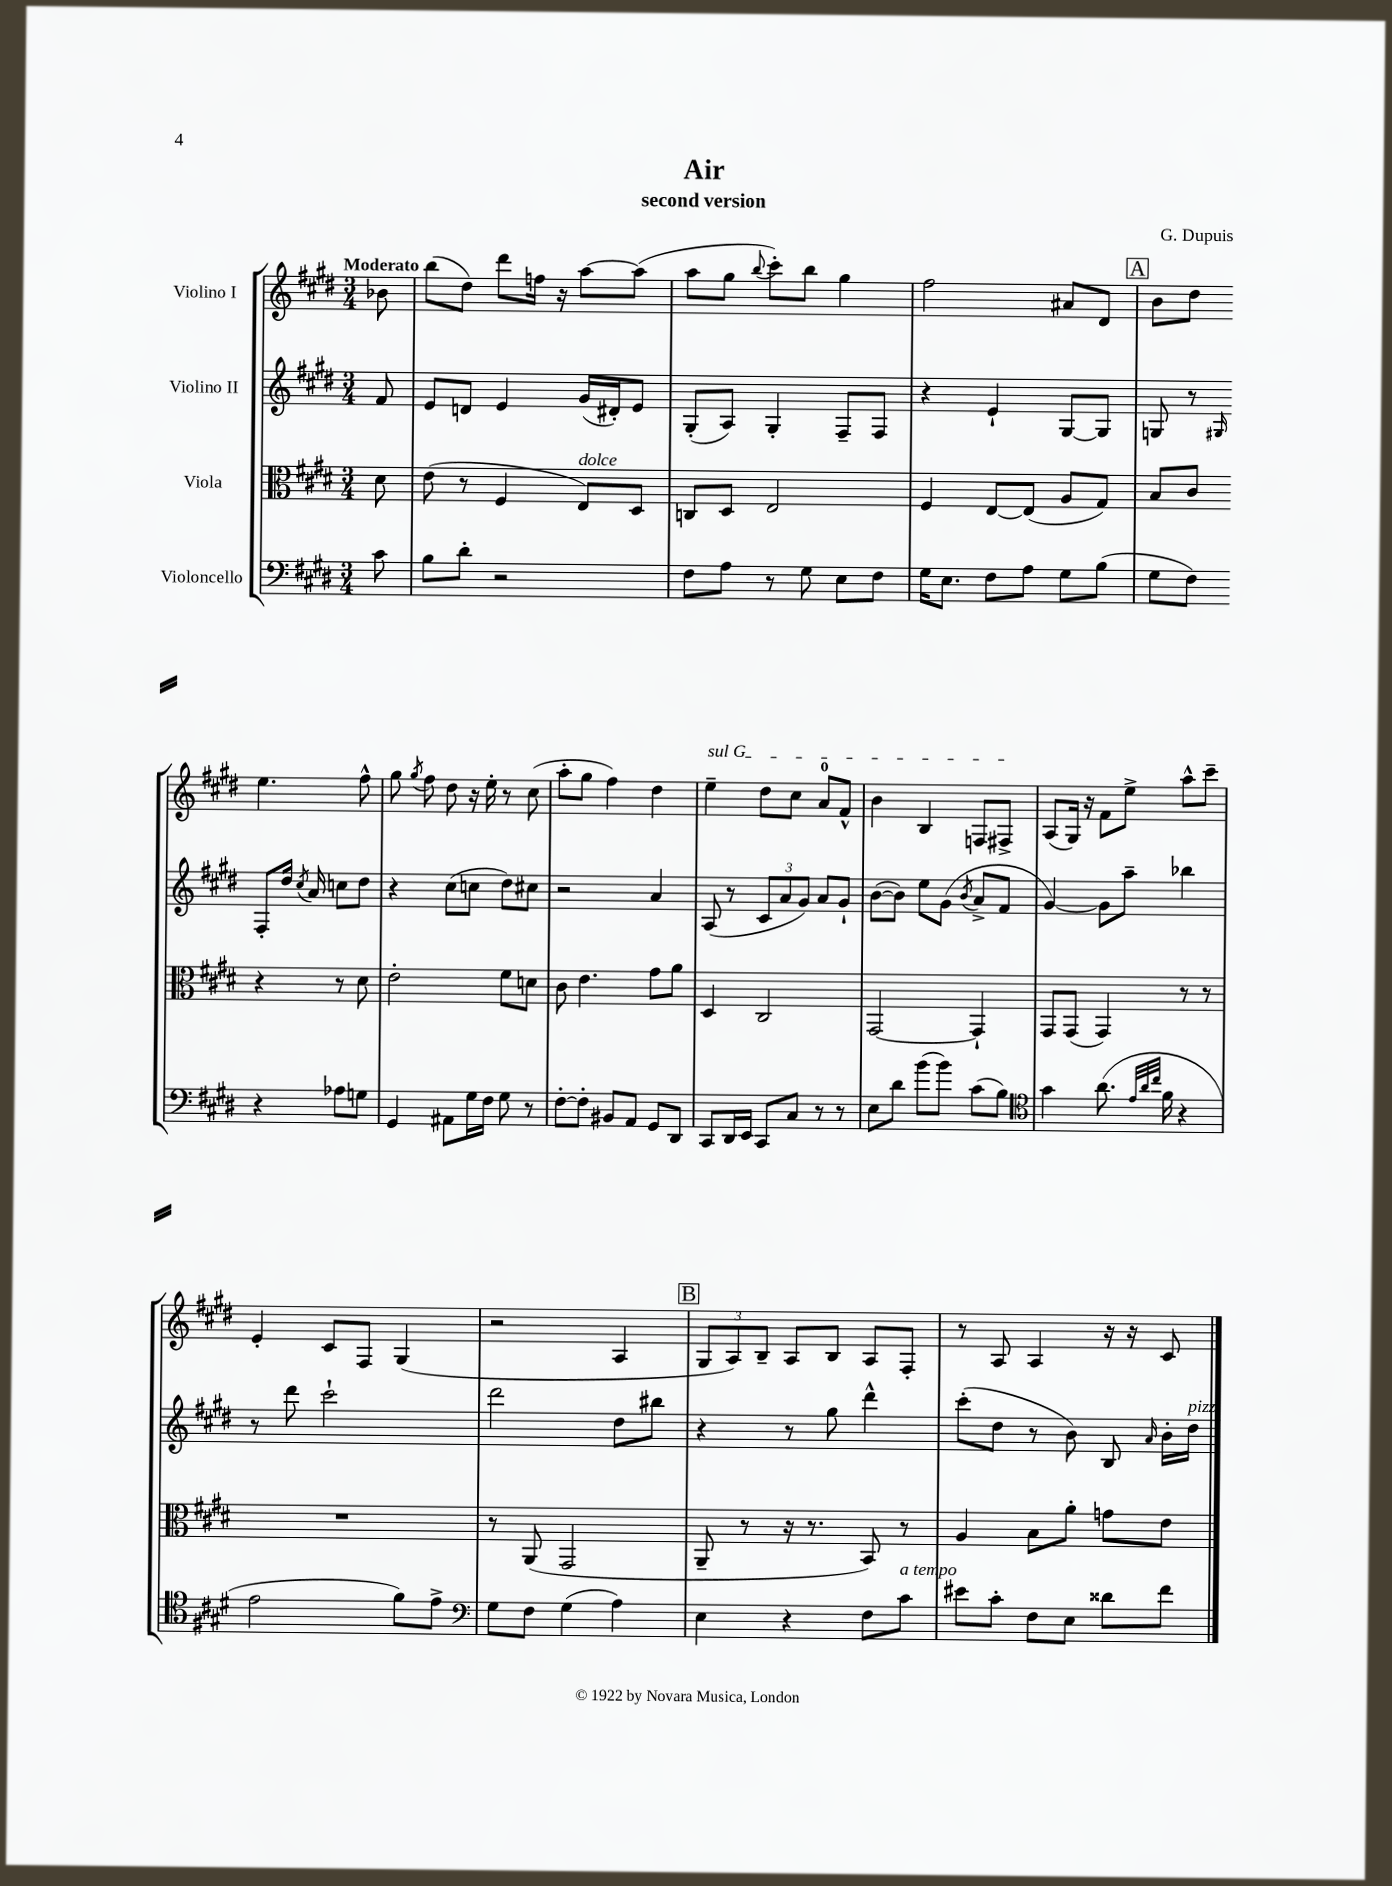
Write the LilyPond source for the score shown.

\header { title = "Air" composer = "G. Dupuis" subtitle = "second version" }
<<
\new StaffGroup <<
\new Staff = "s0" \with { instrumentName = "Violino I" } {
    \clef treble \key e \major \numericTimeSignature \time 3/4 \partial 8 \tempo "Moderato"
    \autoBeamOff bes'8 |
    b''8[( dis''8]) dis'''8[ f''16] r16 a''8[~ a''8]( |
    a''8[ gis''8] \appoggiatura { b''8 } cis'''8[-.) b''8] gis''4 |
    fis''2 ais'8[ dis'8] |
    \mark \markup { \box "A" } b'8[ dis''8] e''4. fis''8-^ |
    gis''8 \acciaccatura { gis''8 } fis''8 dis''8 r16 e''16-. r8 cis''8( |
    a''8[-. gis''8] fis''4) dis''4 |
    \once \override TextSpanner.bound-details.left.text = \markup { \italic "sul G" } e''4--\startTextSpan dis''8[ cis''8] a'8[-0 fis'8]-^ |
    b'4 b4 f8[ fis8]->\stopTextSpan |
    a8[( gis16]) r16 fis'8[ e''8]-> a''8[-^ cis'''8]-- |
    e'4-. cis'8[ fis8] gis4( |
    r2 a4 |
    \mark \markup { \box "B" } \tuplet 3/2 { gis8[ a8) b8]-- } a8[ b8] a8[ fis8]-. |
    r8 a8 a4 r16 r16 cis'8 \bar "|." |
}
\new Staff = "s1" \with { instrumentName = "Violino II" } {
    \clef treble \key e \major \numericTimeSignature \time 3/4 \partial 8
    \autoBeamOff fis'8 |
    e'8[ d'8] e'4 gis'16[( dis'16-.) e'8] |
    gis8[-.( a8]) gis4-. fis8[-- fis8] |
    r4 e'4-! gis8[~ gis8] |
    \mark \markup { \box "A" } g8 r8 \grace { gis16 } fis8[-. dis''16] \acciaccatura { cis''8 } a'16 c''8[ dis''8] |
    r4 cis''8[( c''8] dis''8[) cis''8] |
    r2 a'4 |
    a8( r8 \tuplet 3/2 { cis'8[ a'8 gis'8]) } a'8[ gis'8]-! |
    b'8[~( b'8]) e''8[ gis'8]( \acciaccatura { b'8 } a'8[-> fis'8] |
    gis'4~) gis'8[ a''8]-- bes''4 |
    r8 dis'''8 cis'''2-! |
    dis'''2 dis''8[ bis''8] |
    \mark \markup { \box "B" } r4 r8 gis''8 dis'''4-^ |
    cis'''8[-.( dis''8] r8 b'8) b8 \grace { a'16 } b'16[-. dis''16]^\markup { \italic "pizz." } \bar "|." |
}
\new Staff = "s2" \with { instrumentName = "Viola" } {
    \clef alto \key e \major \numericTimeSignature \time 3/4 \partial 8
    \autoBeamOff dis'8 |
    e'8( r8 fis4 e8[^\markup { \italic "dolce" }) dis8] |
    c8[ dis8] e2 |
    fis4 e8[~ e8]( a8[ gis8]) |
    \mark \markup { \box "A" } b8[ cis'8] r4 r8 dis'8 |
    e'2-. fis'8[ d'8] |
    cis'8 e'4. gis'8[ a'8] |
    dis4 cis2 |
    gis,2~ gis,4-! |
    gis,8[ gis,8]( gis,4) r8 r8 |
    R2. |
    r8 a,8( gis,2 |
    \mark \markup { \box "B" } a,8-- r8 r16 r8. b,8) r8 |
    a4 b8[ a'8]-. g'8[ e'8] \bar "|." |
}
\new Staff = "s3" \with { instrumentName = "Violoncello" } {
    \clef bass \key e \major \numericTimeSignature \time 3/4 \partial 8
    \autoBeamOff cis'8 |
    b8[ dis'8]-. r2 |
    fis8[ a8] r8 gis8 e8[ fis8] |
    gis16[ e8.] fis8[ a8] gis8[ b8]( |
    \mark \markup { \box "A" } gis8[ fis8]) r4 aes8[ g8] |
    gis,4 ais,8[ gis16 fis16] gis8 r8 |
    fis8[~-. fis8]-. bis,8[ a,8] gis,8[ dis,8] |
    cis,8[ dis,16 e,16] cis,8[ cis8] r8 r8 |
    e8[ dis'8] b'8[( b'8]) cis'8[( b8]) |
    \clef tenor gis'4 a'8.( \grace { e'32[ a'32 cis''32] } fis'16 r4 |
    e'2 fis'8[) e'8]-> |
    \clef bass gis8[ fis8] gis4( a4) |
    \mark \markup { \box "B" } e4 r4 fis8[ cis'8]^\markup { \italic "a tempo" } |
    eis'8[ cis'8]-. fis8[ e8] disis'8[ fis'8] \bar "|." |
}
>>
>>
\layout { \context { \Score \remove "Bar_number_engraver" } }
